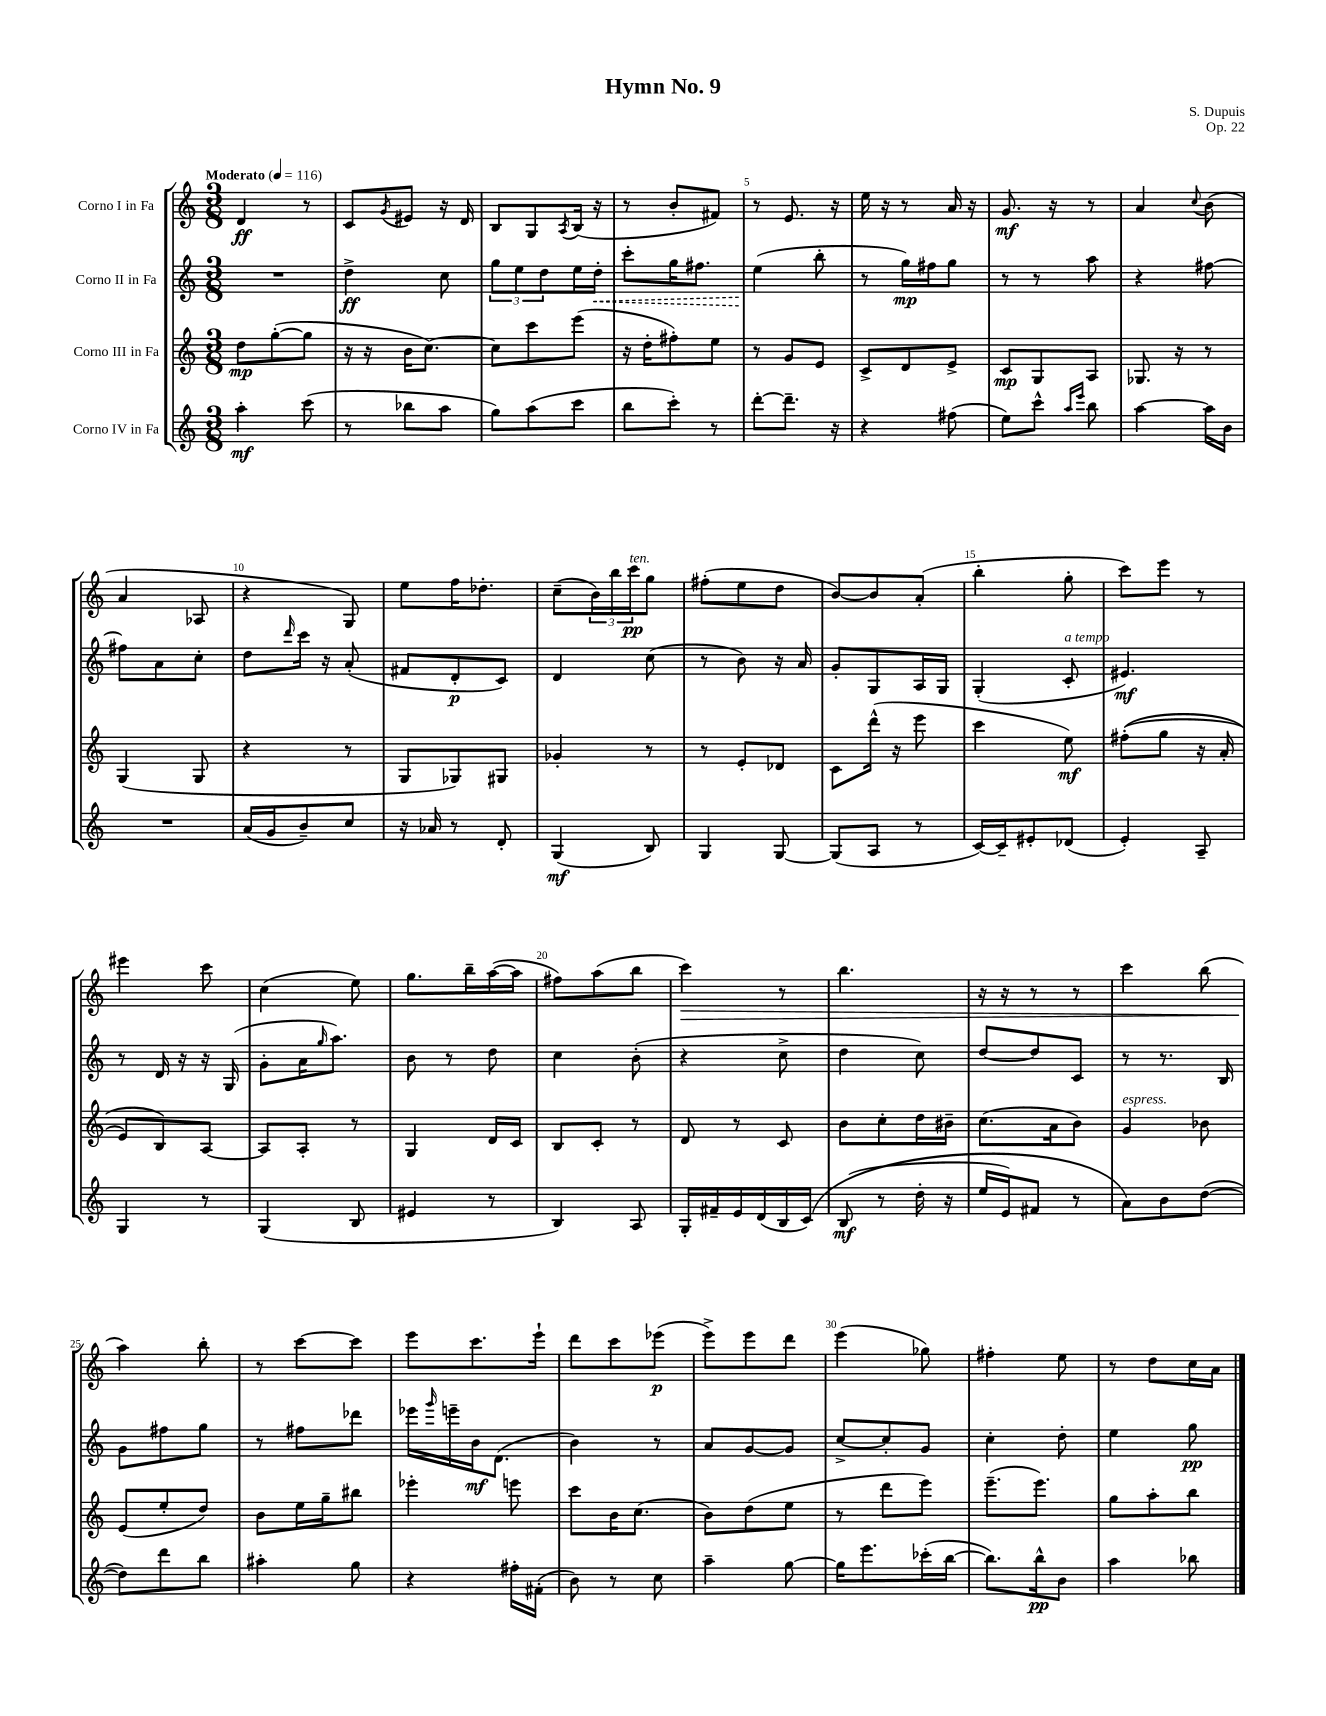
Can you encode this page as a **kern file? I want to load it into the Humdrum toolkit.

**kern	**dynam	**kern	**dynam	**kern	**dynam	**kern	**dynam
*part4	*part4	*part3	*part3	*part2	*part2	*part1	*part1
*staff4	*staff4	*staff3	*staff3	*staff2	*staff2	*staff1	*staff1
*I"Corno IV in Fa	*	*I"Corno III in Fa	*	*I"Corno II in Fa	*	*I"Corno I in Fa	*
*clefG2	*	*clefG2	*	*clefG2	*	*clefG2	*
*k[]	*	*k[]	*	*k[]	*	*k[]	*
*M3/8	*	*M3/8	*	*M3/8	*	*M3/8	*
*MM116	*	*MM116	*	*MM116	*	*MM116	*
=1	=1	=1	=1	=1	=1	=1	=1
!	!	!	!	!	!	!LO:TX:a:B:t=Moderato	!
4aa'\	mf	8dd\L	mp	4.r	.	4d/	ff
.	.	([8gg'\	.	.	.	.	.
(8ccc\	.	8gg\J]	.	.	.	8r	.
=2	=2	=2	=2	=2	=2	=2	=2
8r	.	16r	.	4dd^\	ff	8c/L	.
.	.	16r	.	.	.	.	.
.	.	.	.	.	.	8qg/	.
8bb-X\L	.	16b\KL	.	.	.	8e#X/J	.
.	.	[8.cc\J)	.	.	.	.	.
8aa\J	.	.	.	8cc\	.	16r	.
.	.	.	.	.	.	16d/	.
=3	=3	=3	=3	=3	=3	=3	=3
8gg\L)	.	8cc\L]	.	12gg\L	.	8B/L	.
.	.	.	.	12ee\	.	.	.
(8aa\	.	8ccc\	.	.	.	8G/	.
.	.	.	.	12dd\	.	.	.
.	.	.	.	.	.	8qA/	.
8ccc\J	.	(8eee\J	.	16ee\L	.	(16B/Jk	.
!	!	!	!	!	!LO:HP:b	!	!
.	.	.	.	16dd'\JJ	<	16r	.
=4	=4	=4	=4	=4	=4	=4	=4
8bb\L	.	16r	.	8ccc'\L	.	8r	.
.	.	16dd'\KL	.	.	.	.	.
8ccc'\J)	.	8ff#X'\)	.	16gg\K	.	8b'/L	.
.	.	.	.	8.ff#X\J	.	.	.
8r	.	8ee\J	.	.	.	8f#X/J)	.
=5	=5	=5	=5	=5	=5	=5	=5
[8ddd'\L	.	8r	.	(4ee\	.	8r	.
8.ddd~\J]	.	8g/L	.	.	.	8.e/	.
.	.	8e/J	.	8bb'\	[	.	.
16r	.	.	.	.	.	16r	.
=6	=6	=6	=6	=6	=6	=6	=6
4r	.	8c^/L	.	8r	.	16ee\	.
.	.	.	.	.	.	16r	.
.	.	8d/	.	16gg\LL)	mp	8r	.
.	.	.	.	16ff#X\J	.	.	.
(8ff#X\	.	8e^/J	.	8gg\J	.	16a/	.
.	.	.	.	.	.	16r	.
=7	=7	=7	=7	=7	=7	=7	=7
8ee\L)	.	8c/L	mp	8r	.	8.g/	mf
8ccc^^\J	.	8G/	.	8r	.	.	.
.	.	.	.	.	.	16r	.
16qqaa/LL	.	.	.	.	.	.	.
16qqeee/JJ	.	.	.	.	.	.	.
8bb\	.	8A/J	.	8aa\	.	8r	.
=8	=8	=8	=8	=8	=8	=8	=8
[4aa\	.	8.G-X/	.	4r	.	4a/	.
.	.	16r	.	.	.	.	.
.	.	.	.	.	.	8qqcc/	.
16aa\LL]	.	8r	.	[8ff#X\	.	(8b\	.
16b\JJ	.	.	.	.	.	.	.
!!LO:LB:g=z
=9	=9	=9	=9	=9	=9	=9	=9
4.r	.	(4G/	.	8ff#X\L]	.	4a/	.
.	.	.	.	8a\	.	.	.
.	.	8G/	.	8cc'\J	.	8A-X/	.
=10	=10	=10	=10	=10	=10	=10	=10
(16a/LL	.	4r	.	8dd\L	.	4r	.
16g/J	.	.	.	.	.	.	.
.	.	.	.	16qqddd/	.	.	.
8b~/)	.	.	.	16ccc\Jk	.	.	.
.	.	.	.	16r	.	.	.
8cc/J	.	8r	.	(8a'/	.	8G/)	.
=11	=11	=11	=11	=11	=11	=11	=11
16r	.	8G/L	.	8f#X/L	.	8ee\L	.
16a-X/	.	.	.	.	.	.	.
8r	.	8G-X/)	.	8d'/	p	16ff\K	.
.	.	.	.	.	.	8.dd-X'\J	.
8d'/	.	8G#X/J	.	8c/J)	.	.	.
=12	=12	=12	=12	=12	=12	=12	=12
(4G/	mf	4g-X'/	.	4d/	.	(8cc~\L	.
.	.	.	.	.	.	24b\L)	.
.	.	.	.	.	.	24bb\	.
!	!	!	!	!	!	!LO:TX:a:i:t=ten.	!
.	.	.	.	.	.	24ccc\J	pp
8B/)	.	8r	.	(8cc\	.	8gg\J	.
=13	=13	=13	=13	=13	=13	=13	=13
4G/	.	8r	.	8r	.	(8ff#X'\L	.
.	.	8e'/L	.	8b\)	.	8ee\	.
[8G/	.	8d-X/J	.	16r	.	8dd\J	.
.	.	.	.	16a/	.	.	.
=14	=14	=14	=14	=14	=14	=14	=14
(8G/L]	.	8c\L	.	8g'/L	.	[8b/L)	.
8A/J	.	(16ddd^^\Jk	.	8G/	.	8b/]	.
.	.	16r	.	.	.	.	.
8r	.	8eee\	.	16A/L	.	(8a'/J	.
.	.	.	.	16G/JJ	.	.	.
=15	=15	=15	=15	=15	=15	=15	=15
[16c/LL)	.	4ccc\	.	(4G'/	.	4bb'\	.
16c~/J]	.	.	.	.	.	.	.
8e#X'/	.	.	.	.	.	.	.
!	!	!	!	!LO:TX:a:i:t=a tempo	!	!	!
(8d-X/J	.	8ee\)	mf	8c'/	.	8gg'\	.
=16	=16	=16	=16	=16	=16	=16	=16
4e'/)	.	((8ff#X'\L	.	4.e#X/)	mf	8ccc\L)	.
.	.	8gg\J	.	.	.	8eee\J	.
8A~/	.	16r	.	.	.	8r	.
.	.	16a'/	.	.	.	.	.
!!LO:LB:g=z
=17	=17	=17	=17	=17	=17	=17	=17
4G/	.	8e/L)	.	8r	.	4eee#X\	.
.	.	8B/)	.	16d/	.	.	.
.	.	.	.	16r	.	.	.
8r	.	[8A/J	.	16r	.	8ccc\	.
.	.	.	.	(16G/	.	.	.
=18	=18	=18	=18	=18	=18	=18	=18
(4G/	.	8A/L]	.	8g'\L	.	(4cc\	.
.	.	8A'/J	.	16a\K	.	.	.
.	.	.	.	16qqgg/	.	.	.
.	.	.	.	8.aa\J)	.	.	.
8B/	.	8r	.	.	.	8ee\)	.
=19	=19	=19	=19	=19	=19	=19	=19
4e#X/	.	4G/	.	8b\	.	8.gg\L	.
.	.	.	.	8r	.	.	.
.	.	.	.	.	.	16bb~\L	.
8r	.	16d/LL	.	8dd\	.	([16aa\	.
.	.	16c/JJ	.	.	.	16aa\JJ]	.
=20	=20	=20	=20	=20	=20	=20	=20
4B/)	.	8B/L	.	4cc\	.	8ff#X\L)	.
.	.	8c'/J	.	.	.	(8aa\	.
8A/	.	8r	.	(8b'\	.	8bb\J	.
=21	=21	=21	=21	=21	=21	=21	=21
!	!	!	!	!	!	!	!LO:HP:b
16G'/LL	.	8d/	.	4r	.	4ccc\)	>
16f#X~/	.	.	.	.	.	.	.
16e/	.	8r	.	.	.	.	.
(16d/	.	.	.	.	.	.	.
16B/	.	8c/	.	8cc^\	.	8r	.
(16c/JJ)	.	.	.	.	.	.	.
=22	=22	=22	=22	=22	=22	=22	=22
(8B/	mf	8b\L	.	4dd\	.	4.bb\	.
8r	.	8cc'\	.	.	.	.	.
16dd'\	.	16dd\L	.	8cc\)	.	.	.
16r	.	16b#X~\JJ	.	.	.	.	.
=23	=23	=23	=23	=23	=23	=23	=23
16ee/LL	.	(8.cc\L	.	[8dd/L	.	16r	.
16e/J)	.	.	.	.	.	16r	.
8f#X/J	.	.	.	8dd/]	.	8r	.
.	.	16a\k	.	.	.	.	.
8r	.	8b\J)	.	8c/J	.	8r	.
=24	=24	=24	=24	=24	=24	=24	=24
!	!	!LO:TX:a:i:t=espress.	!	!	!	!	!
8a\L)	.	4g/	.	8r	.	4ccc\	.
8b\	.	.	.	8.r	.	.	.
([8dd\J	.	8b-X\	.	.	.	(8bb\	.
.	.	.	.	16B/	.	.	.
!!LO:LB:g=z
=25	=25	=25	=25	=25	=25	=25	=25
8dd\L])	.	(8e/L	.	8g\L	.	4aa\)	.
8ddd\	.	8ee'/	.	8ff#X\	.	.	.
8bb\J	.	8dd/J)	.	8gg\J	.	8bb'\	]
=26	=26	=26	=26	=26	=26	=26	=26
4aa#X'\	.	8b\L	.	8r	.	8r	.
.	.	16ee\L	.	8ff#X\L	.	[8ccc\L	.
.	.	16gg~\J	.	.	.	.	.
8gg\	.	8bb#X\J	.	8ddd-X\J	.	8ccc\J]	.
=27	=27	=27	=27	=27	=27	=27	=27
4r	.	4eee-X'\	.	16eee-X\LL	.	8eee\L	.
.	.	.	.	16qqggg/	.	.	.
.	.	.	.	16eeen~\	.	.	.
.	.	.	.	16b\J	mf	8.ccc\	.
.	.	.	.	(8.d\J	.	.	.
16ff#X'\LL	.	8eeen\	.	.	.	.	.
(16f#X'\JJ	.	.	.	.	.	16eee`\Jk	.
=28	=28	=28	=28	=28	=28	=28	=28
8b\)	.	8ccc\L	.	4b\)	.	8ddd\L	.
8r	.	16b\K	.	.	.	8ccc\	.
.	.	(8.cc\J	.	.	.	.	.
8cc\	.	.	.	8r	.	(8eee-X\J	p
=29	=29	=29	=29	=29	=29	=29	=29
4aa~\	.	8b\L)	.	8a/L	.	8eee^\L)	.
.	.	(8dd\	.	[8g/	.	8eee\	.
[8gg\	.	8ee\J	.	8g/J]	.	8ddd\J	.
=30	=30	=30	=30	=30	=30	=30	=30
16gg\KL]	.	8r	.	[8cc^/L	.	(4eee\	.
8.eee\	.	.	.	.	.	.	.
.	.	8ddd\L	.	8cc'/]	.	.	.
(16ccc-X'\L	.	8eee\J)	.	8g/J	.	8gg-X\)	.
[16bb\JJ	.	.	.	.	.	.	.
=31	=31	=31	=31	=31	=31	=31	=31
8.bb\L])	.	(8.eee~\L	.	4cc'\	.	4ff#X'\	.
16bb^^\k	pp	8.eee\J)	.	.	.	.	.
8b\J	.	.	.	8dd'\	.	8ee\	.
=32	=32	=32	=32	=32	=32	=32	=32
4aa\	.	8gg\L	.	4ee\	.	8r	.
.	.	8aa'\	.	.	.	8dd\L	.
8bb-X\	.	8bb\J	.	8gg\	pp	16cc\L	.
.	.	.	.	.	.	16a\JJ	.
==	==	==	==	==	==	==	==
*-	*-	*-	*-	*-	*-	*-	*-
